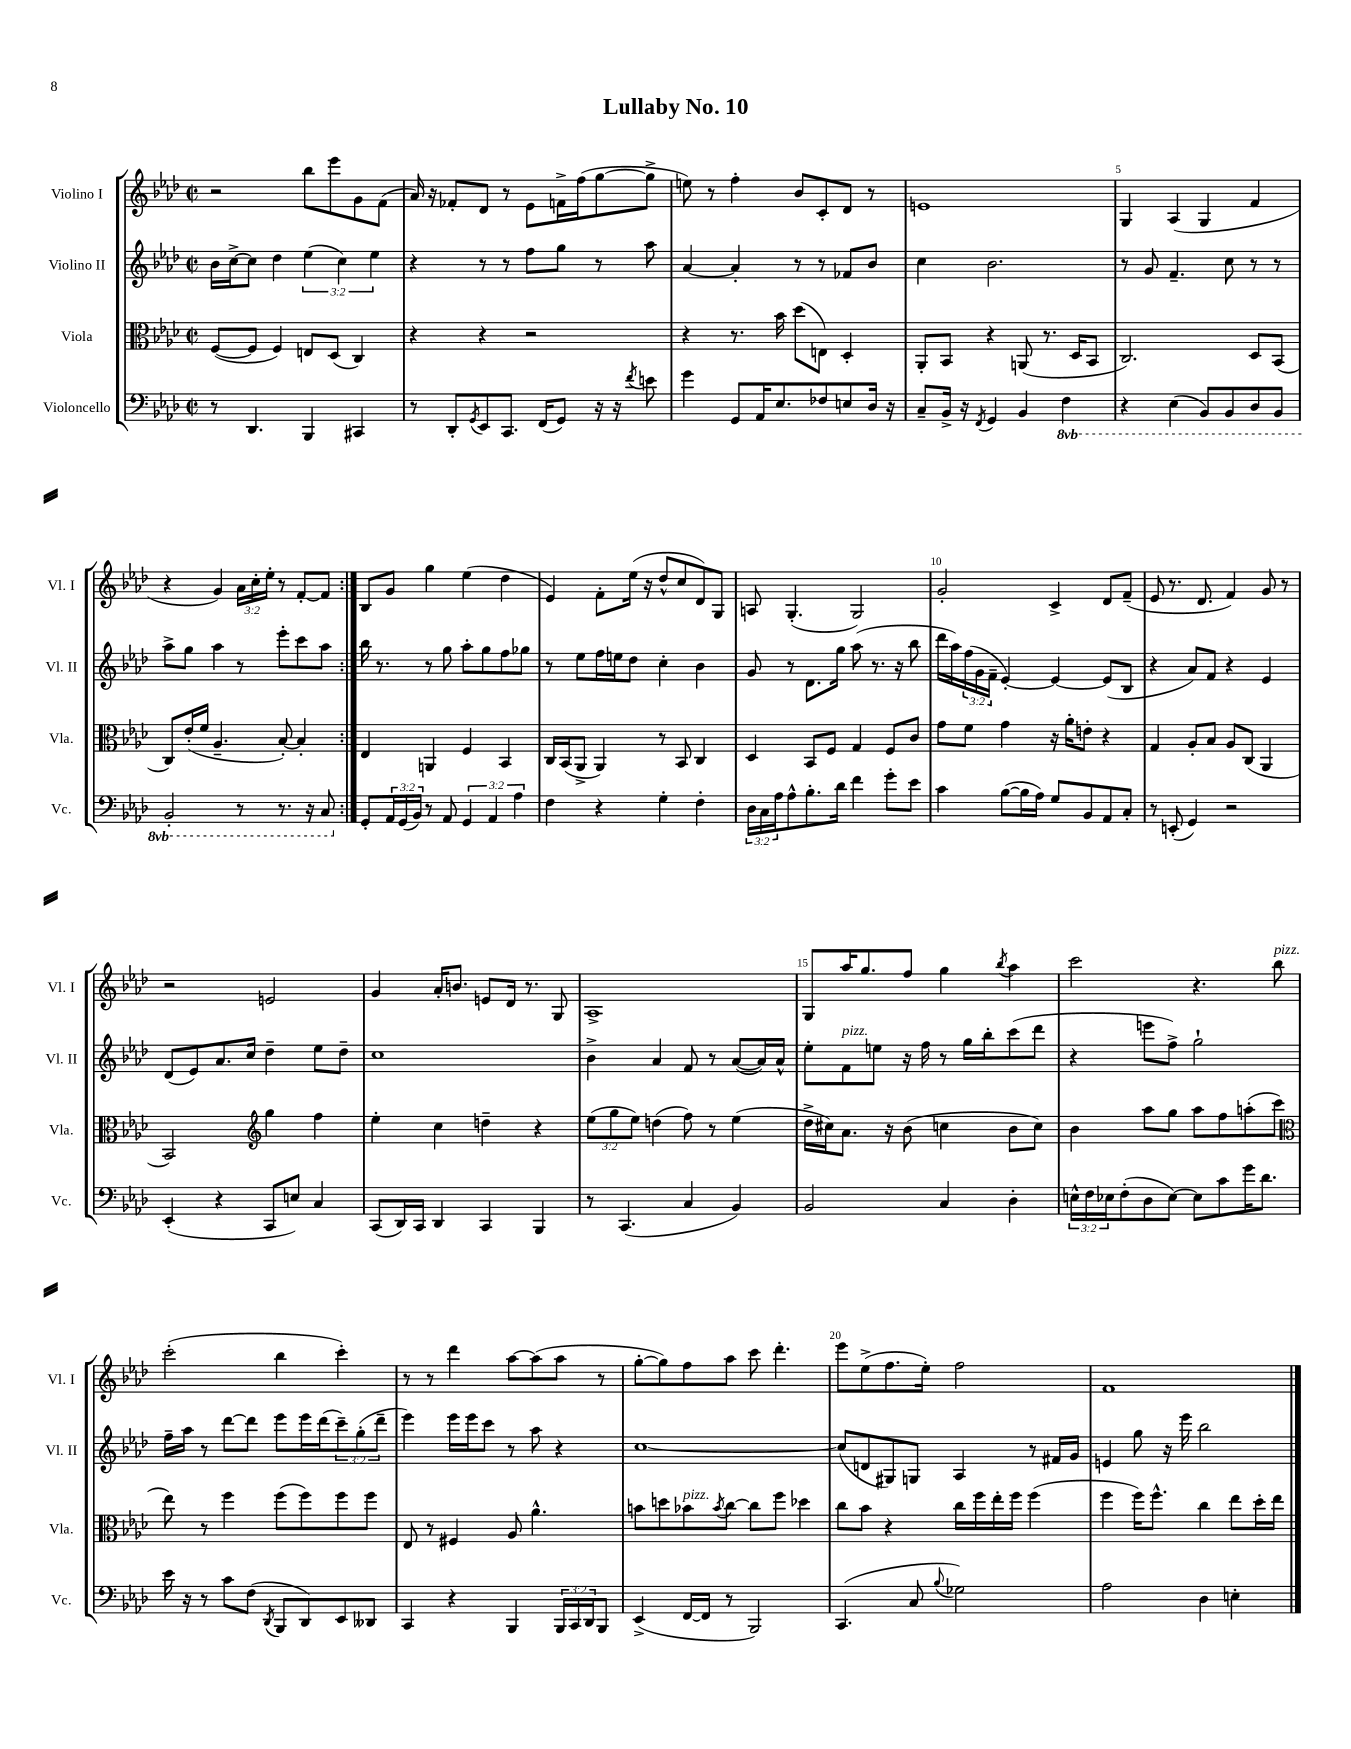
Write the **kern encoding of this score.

**kern	**kern	**kern	**kern
*part4	*part3	*part2	*part1
*staff4	*staff3	*staff2	*staff1
*I"Violoncello	*I"Viola	*I"Violino II	*I"Violino I
*I'Vc.	*I'Vla.	*I'Vl. II	*I'Vl. I
*clefF4	*clefC3	*clefG2	*clefG2
*k[b-e-a-d-]	*k[b-e-a-d-]	*k[b-e-a-d-]	*k[b-e-a-d-]
*M2/2	*M2/2	*M2/2	*M2/2
*met(c|)	*met(c|)	*met(c|)	*met(c|)
=1	=1	=1	=1
8r	([8F/L	16b-\LL	2r
.	.	[16cc^\J	.
4.DD-/	8F/J]	8cc\J]	.
.	4F/)	4dd-\	.
4BBB-/	8En/L	(6ee-\	8bb-\L
.	(8D-/J	.	8eee-\
.	.	6cc\)	.
4CC#X/	4C/)	.	8g\
.	.	6ee-\	.
.	.	.	(8f\J
=2	=2	=2	=2
8r	4r	4r	16a-/)
.	.	.	16r
8DD-'/L	.	.	8f-X'/L
8qGG/	.	.	.
8EE-/	4r	8r	8d-/J
8.CC/J	.	8r	8r
.	2r	8ff\L	8e-\L
(16FF/KL	.	.	.
8GG/J)	.	8gg\J	16fn^\L
.	.	.	(16ff\J
16r	.	8r	[8gg\
16r	.	.	.
8qf/	.	.	.
8en\	.	8aa-\	8gg^\J]
=3	=3	=3	=3
4g\	4r	[4a-/	8een\)
.	.	.	8r
8GG/L	8.r	4a-'/]	4ff'\
16AA-/K	.	.	.
8.E-/	16b-\	.	.
.	(8dd-\L	8r	8b-/L
8F-X/	8En\J)	8r	8c'/
8En/	4D-'/	8f-X/L	8d-/J
16D-/Jk	.	8b-/J	8r
16r	.	.	.
=4	=4	=4	=4
8C~/L	8AA-'/L	4cc\	1en
16BB-^/Jk	8BB-/J	.	.
16r	.	.	.
8qFF/	.	.	.
4GG/	4r	2.b-\	.
4BB-/	(8AAn/	.	.
.	8.r	.	.
*8ba	*	*	*
4FF\	.	.	.
.	16D-/KL	.	.
.	8BB-/J	.	.
=5	=5	=5	=5
4r	2.C/)	8r	4G/
.	.	8g/	.
(4EE-\	.	4.f~/	(4A-/
8BBB-/L)	.	.	4G/
8BBB-/	.	8cc\	.
8DD-/	8D-/L	8r	4f/
8BBB-/J	(8BB-/J	8r	.
!!LO:LB:g=z
=6	=6	=6	=6
2BBB-'/	8C/L)	8aa-^\L	4r
.	(16e-'/L	8gg\J	.
.	16f/JJ	.	.
.	4.A-~/	4aa-\	4g/)
8r	.	8r	24a-\LL
.	.	.	24cc'\
.	.	.	24ee-'\JJ
8.r	[8B-'/)	8eee-'\L	8r
.	4B-'/]	8ccc\	[8f'/L
16r	.	.	.
8CC/	.	8aa-\J	8f/J]
=7:|!	=7:|!	=7:|!	=7:|!
*X8ba	*	*	*
8GG'/L	4E-/	16bb-\	8B-/L
.	.	8.r	.
24AA-/L	.	.	8g/J
(24GG/	.	.	.
24BB-/JJ)	.	.	.
8r	4AAn/	8r	4gg\
8AA-/	.	8gg\	.
6GG/	4F/	8aa-'\L	(4ee-\
.	.	8gg\	.
6AA-/	.	.	.
.	4BB-/	8ff\	4dd-\
6A-\	.	.	.
.	.	8gg-X\J	.
=8	=8	=8	=8
4F\	16C/LL	8r	4e-/)
.	(16BB-/J	.	.
.	8AA-^/J	8ee-\L	.
4r	4AA-/)	16ff\L	8f'\L
.	.	16een\J	.
.	.	8dd-\J	(16ee-\Jk
.	.	.	16r
4G'\	8r	4cc'\	8dd-^^/L
.	8BB-/	.	8cc/
4F'\	4C/	4b-\	8d-/)
.	.	.	8G/J
=9	=9	=9	=9
24D-\LL	4D-/	8g/	8An/
24C\	.	.	.
24A-\J	.	.	.
8A-^^\	.	8r	(4.G'/
8.B-'\	8BB-/L	8.d-\L	.
.	8F/J	.	.
16d-\Jk	.	16gg\Jk	.
4f\	4G/	(8aa-\	2G/)
.	.	8.r	.
8g'\L	8F/L	.	.
.	.	16r	.
8e-\J	8c/J	8bb-\	.
=10	=10	=10	=10
4c\	8g\L	16ddd-\LL	2g'/
.	.	16aa-\)	.
.	8f\J	(24ff\	.
.	.	24g\	.
.	.	24f~\JJ	.
([8B-\L	4g\	[4e-'/)	.
16B-\L]	.	.	.
16A-\JJ)	.	.	.
8G/L	16r	4e-/_	4c^/
.	16a-'\KL	.	.
8BB-/	8en'\J	.	.
8AA-/	4r	(8e-/L]	8d-/L
8C'/J	.	8B-/J	(8f~/J
=11	=11	=11	=11
8r	4G/	4r	8e-/
(8EEn'/	.	.	8.r
4GG/)	8A-'/L	8a-/L)	.
.	.	.	8.d-/
.	8B-/J	8f/J	.
2r	8A-/L	4r	4f/)
.	(8C/J	.	.
.	4AA-/	4e-/	8g/
.	.	.	8r
!!LO:LB:g=z
=12	=12	=12	=12
(4EE-'/	2BB-/)	(8d-/L	2r
.	.	8e-/)	.
4r	.	8.a-/	.
.	.	16cc/Jk	.
*	*clefG2	*	*
8CC/L	4gg\	4dd-~\	2en/
8En/J)	.	.	.
4C/	4ff\	8ee-\L	.
.	.	8dd-~\J	.
=13	=13	=13	=13
(8CC/L	4ee-'\	1cc	4g/
16DD-/L)	.	.	.
16CC/JJ	.	.	.
4DD-/	4cc\	.	16a-'/KL
.	.	.	8.bn/J
4CC/	4ddn~\	.	8en/L
.	.	.	16d-/Jk
.	.	.	8.r
4BBB-/	4r	.	.
.	.	.	8G/
=14	=14	=14	=14
8r	(12ee-\L	4b-^\	1A-^
.	12gg\	.	.
(4.CC/	.	.	.
.	12ee-\J)	.	.
.	(4ddn\	4a-/	.
4C/	8ff\)	8f/	.
.	8r	8r	.
4BB-/)	(4ee-\	([8a-/L	.
.	.	16a-/L])	.
.	.	16a-^^/JJ	.
=15	=15	=15	=15
2BB-/	16dd-^\LL	8ee-'\L	8G/L
.	16cc#X\J)	.	.
!	!	!LO:TX:a:i:t=pizz.	!
.	8.a-\J	8f\	16aa-/K
.	.	.	8.gg/
.	.	8een\J	.
.	16r	.	.
.	(8b-\	16r	8ff/J
.	.	16ff\	.
4C/	4ccn\	8r	4gg\
.	.	16gg\LL	.
.	.	16bb-'\J	.
.	.	.	8qbb-/
4D-'\	8b-\L	(8ccc\	4aa-\
.	8cc\J)	8ddd-\J	.
=16	=16	=16	=16
24En^^\LL	4b-\	4r	2ccc\
24F\	.	.	.
24E-X\J	.	.	.
(8F'\	.	.	.
8D-\	8aa-\L	8eeen\L	.
[8E-\J)	8gg\J	8ff^\J)	.
8E-\L]	8aa-\L	2gg`\	4.r
8c\	8ff\	.	.
16g\K	(8aan'\	.	.
8.d-\J	.	.	.
!	!	!	!LO:TX:a:i:t=pizz.
.	8ccc\J	.	8bb-\
!!LO:LB:g=z
=17	=17	=17	=17
*	*clefC3	*	*
16e-\	8ee-\)	16ff~\LL	(2ccc'\
16r	.	16aa-\JJ	.
8r	8r	8r	.
8c\L	4ff\	[8ddd-\L	.
(8F\J	.	8ddd-\J]	.
8qDD-/	.	.	.
8BBB-/L	(8ff\L	8eee-\L	4bb-\
8DD-/)	8ff\)	16eee-\L	.
.	.	(16ddd-\J	.
8EE-/	8ff\	12ccc~\)	4ccc'\)
.	.	(12gg'\	.
8DD--X/J	8ff\J	.	.
.	.	12ddd-~\J	.
=18	=18	=18	=18
4CC/	8E-/	4eee-\)	8r
.	8r	.	8r
4r	4F#X/	16eee-\LL	4ddd-\
.	.	16eee-\J	.
.	.	8ccc\J	.
4BBB-/	8A-/	8r	[8aa-\L
.	4.a-^^\	8aa-\	(8aa-\]
24BBB-/LL	.	4r	8aa-\J
24CC/	.	.	.
24DD-/J	.	.	.
8BBB-/J	.	.	8r
=19	=19	=19	=19
(4EE-^/	8bn\L	[1cc	[8gg'\L
.	8ddn\	.	8gg\])
!	!LO:TX:a:i:t=pizz.	!	!
[16FF/LL	8b-X\	.	8ff\
16FF/JJ]	.	.	.
.	8qb-/	.	.
8r	[8cc\J	.	8aa-\J
2BBB-/)	8cc\L]	.	8ccc\
.	8ff\J	.	4.ddd-'\
.	4dd-X\	.	.
=20	=20	=20	=20
(4.CC/	8cc\L	(8cc/L]	8eee-\L
.	8b-\J	8dn/	(8ee-^\
.	4r	8G#X/)	8.ff\
8C/	.	8Gn/J	.
.	.	.	16ee-'\Jk)
8qqB-/	.	.	.
2G-X\)	16cc\LL	4A-/	2ff\
.	16ff\	.	.
.	16ee-'\	.	.
.	16ff\JJ	.	.
.	(4ff\	8r	.
.	.	16f#X/LL	.
.	.	16g/JJ	.
=21	=21	=21	=21
2A-\	4ff\	4en/	1f
.	16ff\KL)	8gg\	.
.	8.ff^^\J	.	.
.	.	16r	.
.	.	16eee-\	.
4D-\	4cc\	2bb-\	.
4En'\	8ee-\L	.	.
.	16dd-'\L	.	.
.	16ee-\JJ	.	.
==	==	==	==
*-	*-	*-	*-
